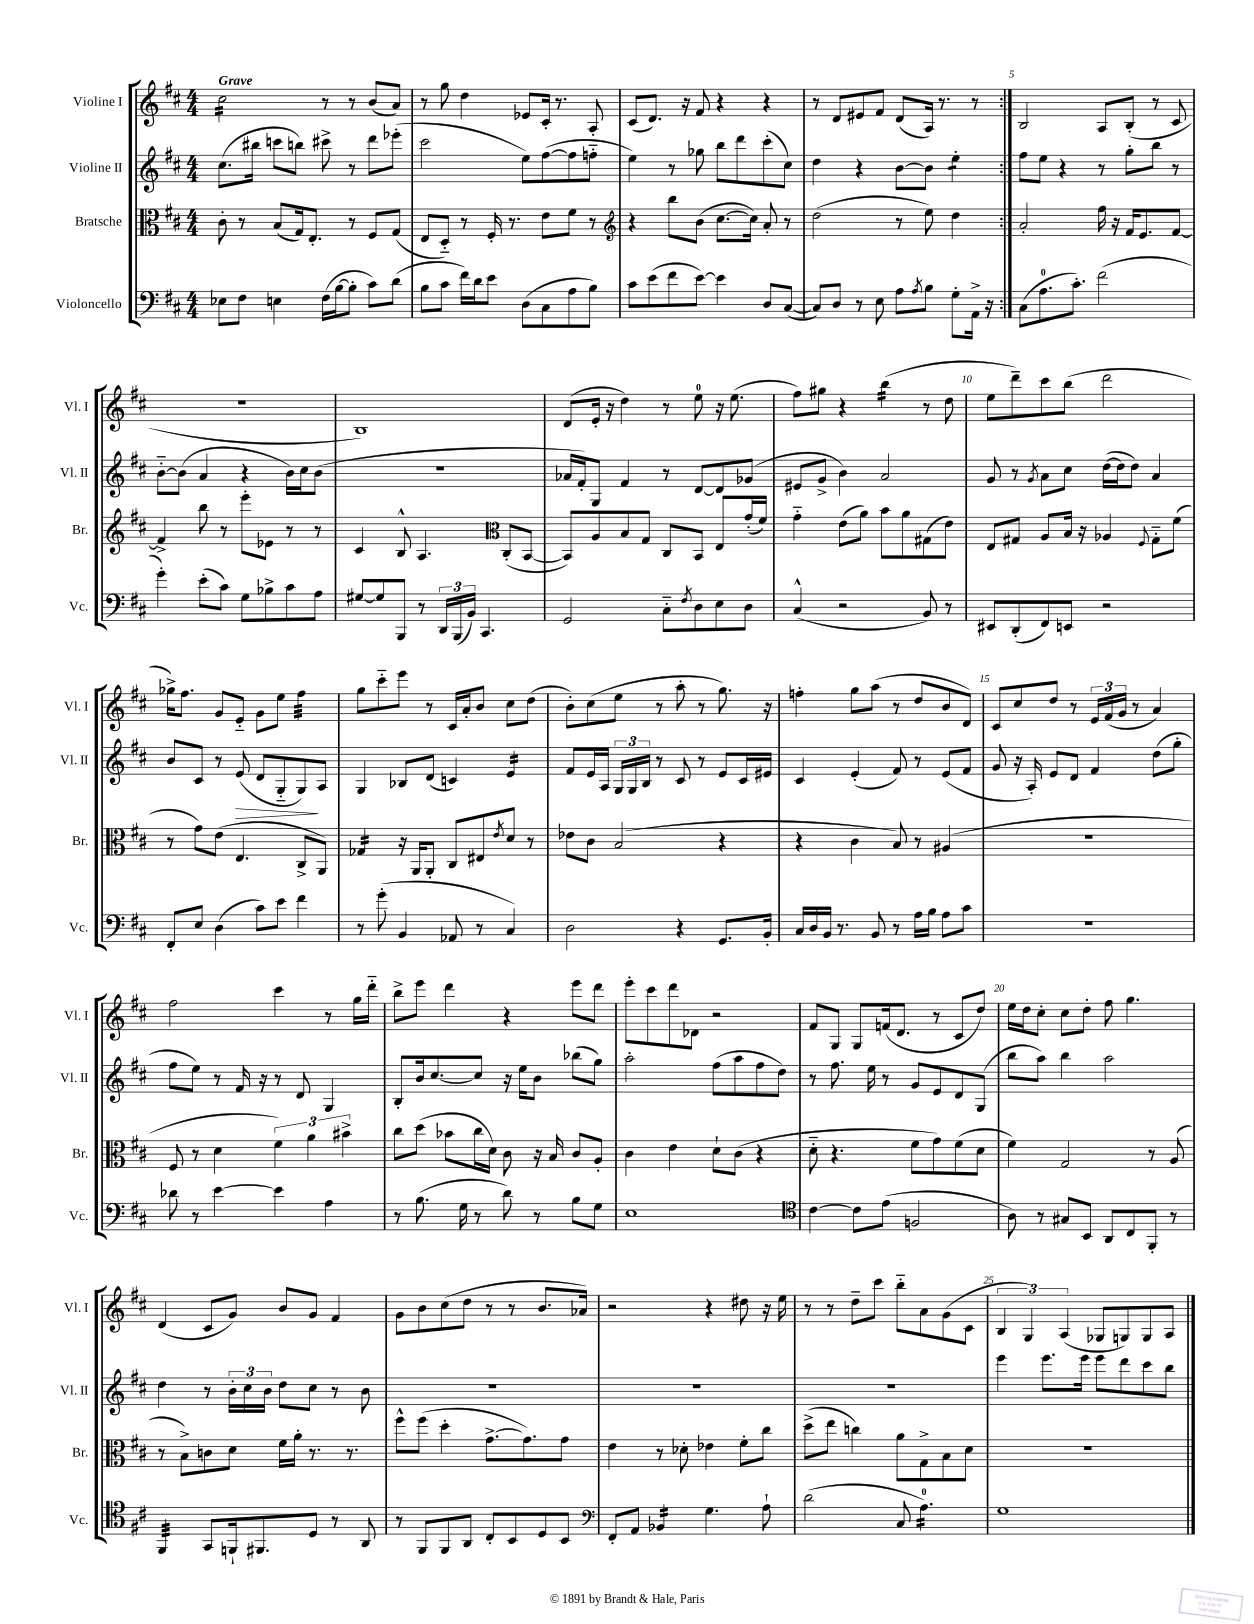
<<
\new StaffGroup <<
\new Staff = "s0" \with { instrumentName = "Violine I" shortInstrumentName = "Vl. I" } {
    \clef treble \key d \major \numericTimeSignature \time 4/4 \tempo "Grave"
    \repeat volta 2 { cis''2:16 r8 r8 b'8( a'8) |
    r8 g''8 d''4 ees'8 cis'16-. r8. a8-. |
    cis'8( d'8.) r16 fis'8 r4 r4 |
    r8 d'8 eis'8 fis'8 d'8( a16) r8. r8 | }
    b2 a8 b8-.( r8 cis'8 |
    R1 |
    b1) |
    d'8( e'16-. r16 d''4) r8 e''8-0 r16 e''8.( |
    fis''8) gis''8 r4 b''4:16( r8 d''8 |
    e''8 d'''8--) cis'''8 b''8( d'''2 |
    ges''16->) fis''8. g'8 e'8-_ g'8 e''8 fis''4:32 |
    g''8 cis'''8-_ e'''8 r8 cis'16 a'16-. b'8 cis''8 d''8( |
    b'8-.) cis''8( e''8 r8 a''8-. r8 g''8.) r16 |
    f''4-. g''8 a''8( r8 d''8 b'8 d'8) |
    cis'8 cis''8 d''8 r8 \tuplet 3/2 { e'16 fis'16( g'16 } r8 a'4) |
    fis''2 cis'''4 r8 g''16 d'''16-_ |
    b''8-> e'''8 d'''4 r4 e'''8 d'''8 |
    e'''8-. cis'''8 d'''8 des'8 r2 |
    fis'8 g8 g8 f'16( d'8. r8 cis'8 d''8) |
    e''16 d''16 cis''8-. cis''8 d''8-. fis''8 g''4. |
    d'4( cis'8 g'8) b'8 g'8 fis'4 |
    g'8 b'8 cis''8( d''8 r8 r8 b'8. aes'16) |
    r2 r4 dis''8 r16 e''16 |
    r8 r8 d''8-- cis'''8 b''8-_ a'8 g'8( cis'8 |
    \tuplet 3/2 { b4 g4) a4( } ges8 g8) g8 a8 \bar "|." |
}
\new Staff = "s1" \with { instrumentName = "Violine II" shortInstrumentName = "Vl. II" } {
    \clef treble \key d \major \numericTimeSignature \time 4/4
    \repeat volta 2 { cis''8.( bis''16 c'''8 b''8) cis'''8-> r8 d'''8 ees'''8-.( |
    cis'''2 e''8) fis''8~( fis''8 f''8-_ |
    e''4) r8 ges''8 b''8 d'''8 cis'''8-.( cis''8) |
    d''4 r4 b'8~ b'8 e''4:8-. | }
    fis''8 e''8 r4 r8 g''8-. b''8 r8 |
    b'8~-_ b'8( a'4 r4 b'16) cis''16 b'8( |
    R1 |
    aes'16 fis'16-.) g8 fis'4 r8 d'8~ d'8 ges'8( |
    eis'8 g'8-> b'4) a'2 |
    g'8 r8 \acciaccatura { g'8 } a'8 cis''8 d''16~( d''16 d''8) a'4 |
    b'8 cis'8 r8 e'8\>( d'8 g8-_ g8\!) a8 |
    g4 bes8 d'8( c'4) e'4:16 |
    fis'8 e'16 a16 \tuplet 3/2 { g16 g16 b16 } r8 cis'8 r8 e'8 cis'16 eis'16 |
    cis'4 e'4-.( fis'8) r8 e'8( fis'8 |
    g'8 r16 a16-.) e'8 d'8 fis'4 d''8( g''8-. |
    fis''8 e''8) r8 fis'16 r16 r8 d'8 g4 |
    b8-. b'16 cis''8.~ cis''8 r16 e''16 b'8 bes''8( g''8) |
    a''2-. fis''8( a''8 fis''8 d''8) |
    r8 fis''8. e''16 r8 g'8 e'8 d'8 g8( |
    b''8 a''8) b''4 a''2 |
    d''4 r8 \tuplet 3/2 { b'16-. cis''16 b'16 } d''8 cis''8 r8 b'8 |
    R1 |
    R1 |
    r1 |
    e'''4 e'''8. e'''16 e'''8 d'''8 cis'''8 b''8 \bar "|." |
}
\new Staff = "s2" \with { instrumentName = "Bratsche" shortInstrumentName = "Br." } {
    \clef alto \key d \major \numericTimeSignature \time 4/4
    \repeat volta 2 { cis'8-. r8 b8( g16) e8.-. r8 fis8 g8( |
    e8 d8-_) r8 fis16-. r8. e'8 fis'8 r8 |
    \clef treble r4 b''8 b'8( cis''8.~ cis''16) a'8-. r8 |
    d''2( r8 e''8) d''4 | }
    a'2-. fis''16 r16 fis'16 e'8. fis'8~ |
    fis'4-> b''8 r8 e'''8-. ees'8 r8 r8 |
    cis'4 b8-^ a4. \clef alto cis8-.( b,8~ |
    b,8) a8 b8 g8 cis8 b,8 e8 g'16-.( fis'16) |
    g'4-_ e'8( a'8) b'8 a'8 gis8( e'8) |
    e8 gis8 a8 b16 r16 aes4 \appoggiatura { fis8 } gis8-_ fis'8( |
    r8 g'8) e'8( e4. cis8-> a,8) |
    ges4:16 r16 a,16 a,8-. cis8 eis8 \acciaccatura { e'8 } d'8 r8 |
    ees'8 cis'8 b2( r4 |
    r4 cis'4 b8) r8 ais4( |
    R1 |
    fis8 r8 d'4 \tuplet 3/2 { fis'4) a'4 bis'4-> } |
    cis''8 d''8( bes'8 cis''16 d'16) cis'8 r16 b16 cis'8 a8-. |
    cis'4 e'4 d'8-! cis'8( r4 |
    d'8-_ r4. fis'8 g'8) fis'8( d'8 |
    fis'4) g2 r8 a8( |
    r8 b8->) c'8 d'8 fis'16 a'16-. r8. r8. |
    fis''8-^ fis''8( d''4-. g'8.~-> g'8.) g'8 |
    e'4 r8 des'8-. ees'4 fis'8-. cis''8 |
    d''8->( e''8 c''4) a'8 g8-> b8 d'8 |
    r1 \bar "|." |
}
\new Staff = "s3" \with { instrumentName = "Violoncello" shortInstrumentName = "Vc." } {
    \clef bass \key d \major \numericTimeSignature \time 4/4
    \repeat volta 2 { ees8 fis8 e4 fis16( b16~ b8-. cis'8) d'8( |
    b8 cis'8 fis'16) d'16 e'8 d8( cis8 a8 b8) |
    cis'8 e'8( fis'8 e'8~) e'4 d8 cis8~( |
    cis8) d8 r8 e8 a8 \acciaccatura { a8 } b8 g8-. a,16-> r16 | }
    cis8( a8.-0 cis'8.-.) fis'2( |
    g'4-.) e'8-.( cis'8) g8 bes8-> cis'8 a8 |
    gis8~ gis8 b,,8 r8 \tuplet 3/2 { d,16 b,,16( b,16) } cis,4. |
    g,2 cis8-_ \acciaccatura { fis8 } d8 e8 d8 |
    cis4-^( r2 b,8) r8 |
    eis,8 d,8-.( fis,8) e,8 r2 |
    fis,8-. e8 d4( cis'8) e'8 fis'4 |
    r8 g'8-.( b,4 aes,8 r8 cis4) |
    d2 r4 g,8. b,16-. |
    cis16 d16 b,16 r8. b,8 r8 a16 b16 a8 cis'8 |
    R1 |
    des'8 r8 e'4~ e'4 a4 |
    r8 b8.( g16 r8 d'8) r8 b8 g8 |
    e1 |
    \clef tenor cis'4~ cis'8 e'8( f2 |
    a8) r8 gis8 b,8 a,8 cis8 fis,8-. r8 |
    fis,4:32 g,8 f,16-! fis,8. d8 r8 a,8 |
    r8 fis,8 fis,8 a,8 cis8-. b,8 d8 b,8 |
    \clef bass fis,8-. a,8 bes,4:16 g4. a8-! |
    d'2( cis8 a4.:16-0) |
    g1 \bar "|." |
}
>>
>>
\layout { \context { \Score \override BarNumber.break-visibility = ##(#f #t #t) barNumberVisibility = #(every-nth-bar-number-visible 5) } }
